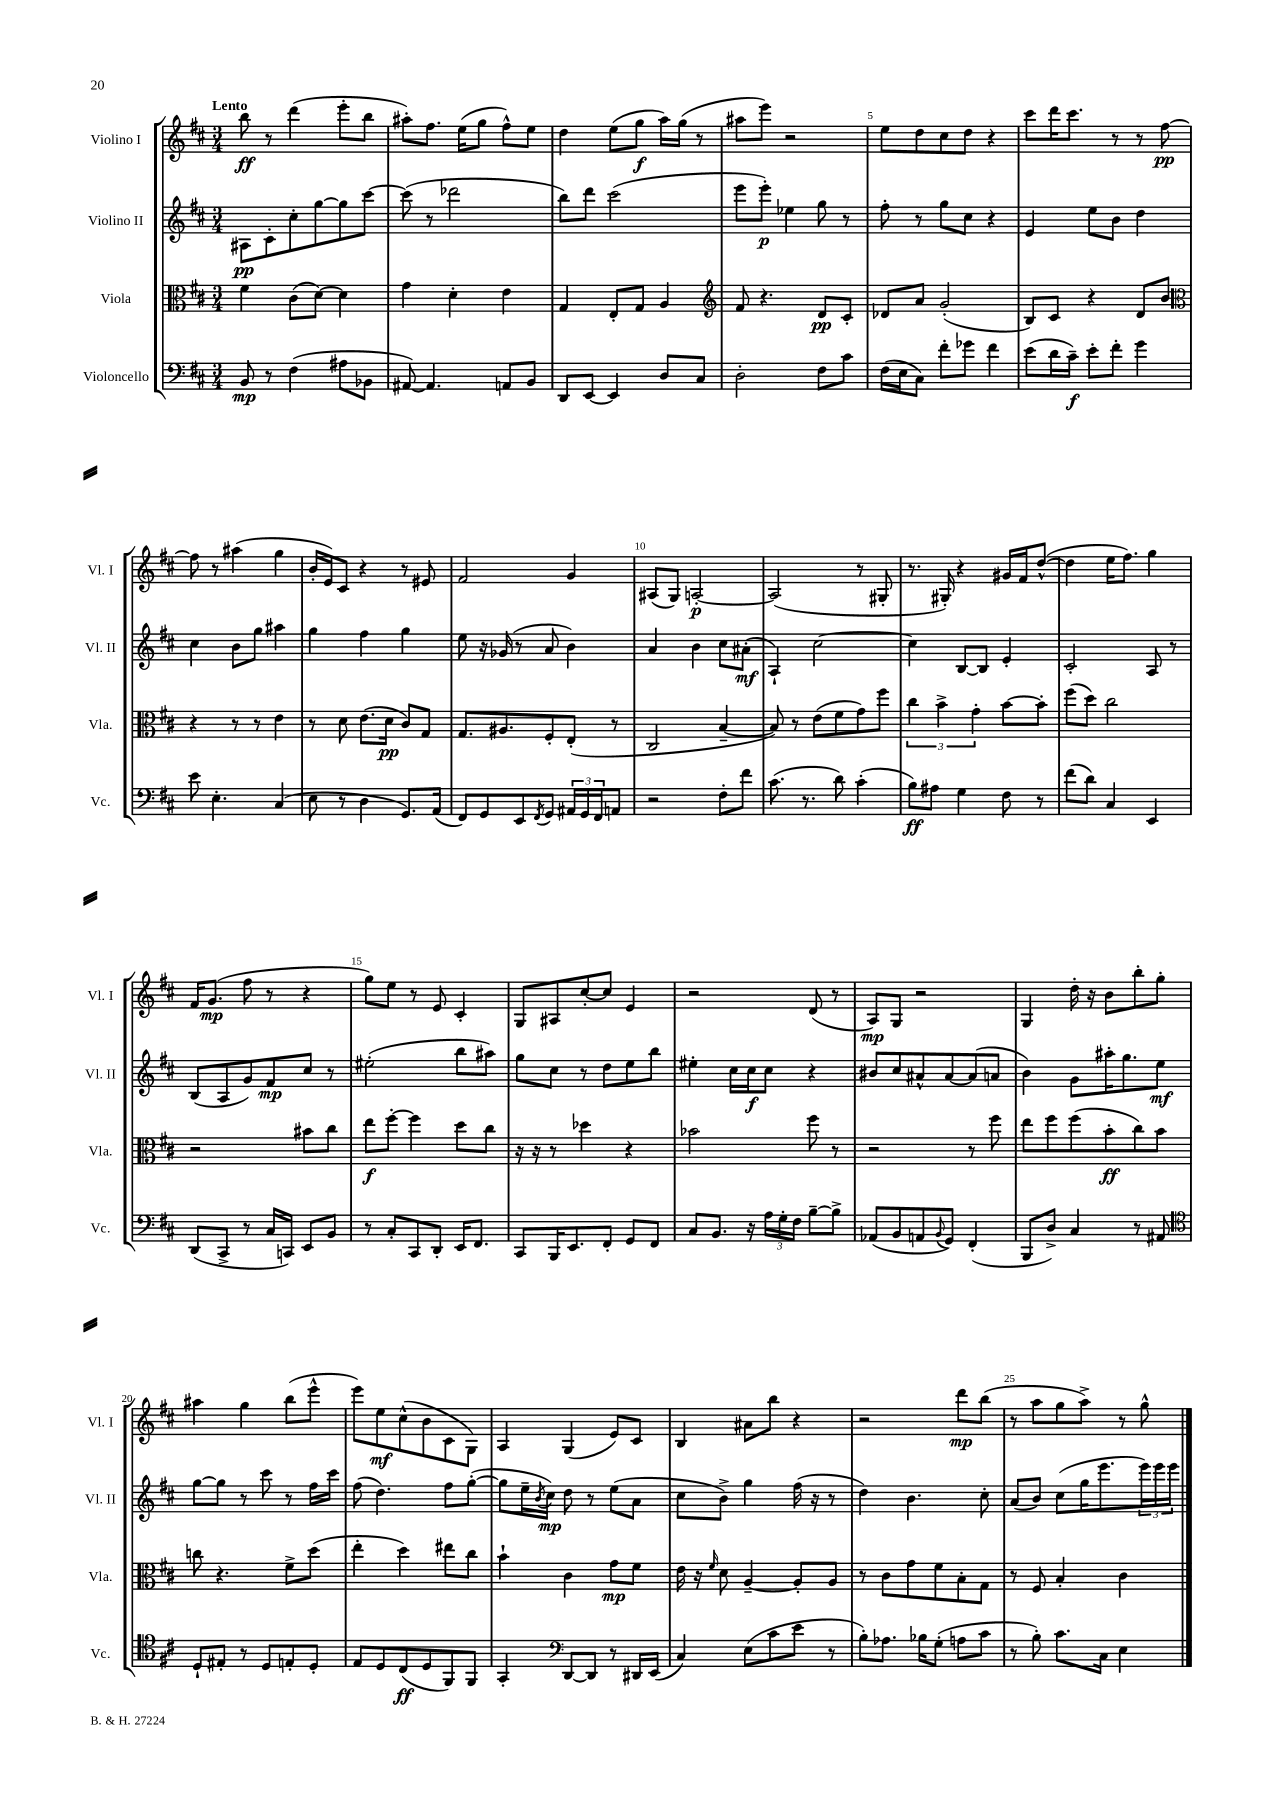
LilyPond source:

<<
\new StaffGroup <<
\new Staff = "s0" \with { instrumentName = "Violino I" shortInstrumentName = "Vl. I" } {
    \clef treble \key d \major \numericTimeSignature \time 3/4 \tempo "Lento"
    b''8\ff r8 d'''4( e'''8-. b''8 |
    ais''8-.) fis''8. e''16( g''8 fis''8-^) e''8 |
    d''4 e''8( g''8\f a''16) g''16( r8 |
    ais''8 e'''8) r2 |
    e''8 d''8 cis''8 d''8 r4 |
    cis'''8 d'''16 cis'''8. r8 r8 fis''8~\pp |
    fis''8 r8 ais''4( g''4 |
    b'16-. e'16) cis'8 r4 r8 eis'8 |
    fis'2 g'4 |
    ais8( g8) a2~-.\p |
    a2( r8 gis8-. |
    r8. gis16-.) r4 gis'16 fis'16 d''8~-^( |
    d''4 e''16 fis''8.) g''4 |
    fis'16 g'8.\mp( fis''8 r8 r4 |
    g''8) e''8 r8 e'8 cis'4-. |
    g8 ais8 cis''8~-. cis''8 e'4 |
    r2 d'8( r8 |
    a8\mp) g8 r2 |
    g4 d''16-. r16 b'8 b''8-. g''8-. |
    ais''4 g''4 b''8( e'''8-^ |
    e'''8) e''8\mf cis''8-^( b'8 cis'8 g8) |
    a4 g4( e'8) cis'8 |
    b4 ais'8 b''8 r4 |
    r2 d'''8\mp b''8( |
    r8 a''8 g''8 a''8->) r8 g''8-^ \bar "|." |
}
\new Staff = "s1" \with { instrumentName = "Violino II" shortInstrumentName = "Vl. II" } {
    \clef treble \key d \major \numericTimeSignature \time 3/4
    ais8\pp cis'8-. cis''8-. g''8~ g''8 cis'''8~ |
    cis'''8( r8 des'''2 |
    b''8) d'''8 cis'''2( |
    e'''8 e'''8-.\p) ees''4 g''8 r8 |
    fis''8-. r8 g''8 cis''8 r4 |
    e'4 e''8 b'8 d''4 |
    cis''4 b'8 g''8 ais''4 |
    g''4 fis''4 g''4 |
    e''8 r16 ges'16( r8 a'8 b'4) |
    a'4 b'4 cis''8 ais'8-.\mf( |
    a4-!) cis''2~ |
    cis''4 b8~ b8 e'4-. |
    cis'2-. a8 r8 |
    b8( a8 g'8) fis'8\mp cis''8 r8 |
    eis''2-.( b''8 ais''8) |
    g''8 cis''8 r8 d''8 e''8 b''8 |
    eis''4-. cis''16 cis''16\f cis''8 r4 |
    bis'8 cis''8 ais'8-^ ais'8~ ais'8( a'8 |
    b'4) g'8 ais''16-. g''8. e''8\mf |
    g''8~ g''8 r8 cis'''8 r8 fis''16 cis'''16 |
    fis''8( d''4.) fis''8 g''8~-.( |
    g''8 e''16-- \acciaccatura { b'8 } cis''16\mp) d''8 r8 e''8( a'8 |
    cis''8 b'8->) g''4 fis''16( r16 r8 |
    d''4) b'4. cis''8-. |
    a'8( b'8) cis''8( g''16 e'''8. \tuplet 3/2 { e'''16) e'''16 e'''16 } \bar "|." |
}
\new Staff = "s2" \with { instrumentName = "Viola" shortInstrumentName = "Vla." } {
    \clef alto \key d \major \numericTimeSignature \time 3/4
    fis'4 cis'8( d'8~) d'4 |
    g'4 d'4-. e'4 |
    g4 e8-. g8 a4 |
    \clef treble fis'8 r4. d'8\pp cis'8-. |
    des'8 a'8 g'2-.( |
    b8) cis'8 r4 d'8 b'8 |
    \clef alto r4 r8 r8 e'4 |
    r8 d'8 e'8.( d'16\pp cis'8) g8 |
    g8. ais8. fis8-. e8-.( r8 |
    cis2 b4~-- |
    b8) r8 e'8( fis'8 g'8) fis''8 |
    \tuplet 3/2 { cis''4 b'4-> g'4-. } b'8~ b'8-. |
    fis''8( d''8) cis''2 |
    r2 bis'8 cis''8 |
    e''8\f fis''8~-. fis''4 d''8 cis''8 |
    r16 r16 r8 des''4 r4 |
    bes'2 fis''8 r8 |
    r2 r8 fis''8 |
    e''8 fis''8 fis''8( b'8-.\ff cis''8) b'8 |
    c''8 r4. fis'8-> d''8( |
    e''4-. d''4) eis''8 cis''8 |
    b'4-! cis'4 g'8\mp fis'8 |
    e'16 r16 \grace { fis'16 } d'8 a4~-- a8-. a8 |
    r8 cis'8 g'8 fis'8 b8-. g8 |
    r8 fis8 b4-. cis'4 \bar "|." |
}
\new Staff = "s3" \with { instrumentName = "Violoncello" shortInstrumentName = "Vc." } {
    \clef bass \key d \major \numericTimeSignature \time 3/4
    b,8\mp r8 fis4( ais8 bes,8 |
    ais,8~) ais,4. a,8 b,8 |
    d,8 e,8~ e,4 d8 cis8 |
    d2-. fis8 cis'8 |
    fis16( e16 cis8) fis'8-. ges'8 fis'4 |
    e'8( d'16 cis'16--\f) e'8-. fis'8-. g'4 |
    e'8 e4.-. cis4( |
    e8 r8 d4 g,8.) a,16( |
    fis,8) g,8 e,8 \acciaccatura { fis,8 } g,8 \tuplet 3/2 { ais,16 g,16 fis,16 } a,8 |
    r2 fis8-. fis'8 |
    cis'8.( r8. d'8) cis'4-.( |
    b8\ff) ais8 g4 fis8 r8 |
    fis'8( d'8) cis4 e,4 |
    d,8( cis,8-> r8 cis16 c,16) e,8 b,8 |
    r8 cis8-. cis,8 d,8-. e,16 fis,8. |
    cis,8 b,,16 e,8. fis,8-. g,8 fis,8 |
    cis8 b,8. r16 \tuplet 3/2 { a16 g16-. fis16 } b8~-- b8-> |
    aes,8( b,8 a,8 \appoggiatura { b,8 } g,8) fis,4-.( |
    b,,8 d8->) cis4 r8 ais,8 |
    \clef tenor d8-! eis8-. r8 d8 e8-. d8-. |
    e8 d8 cis8\ff( d8 fis,8) fis,8 |
    g,4-. \clef bass d,8~ d,8 r8 dis,16 e,16( |
    cis4) e8( cis'8 e'8 r8 |
    b8-.) aes8. bes16 g8-.( a8 cis'8 |
    r8 b8-.) cis'8. cis16 e4 \bar "|." |
}
>>
>>
\layout { \context { \Score \override BarNumber.break-visibility = ##(#f #t #t) barNumberVisibility = #(every-nth-bar-number-visible 5) } }
